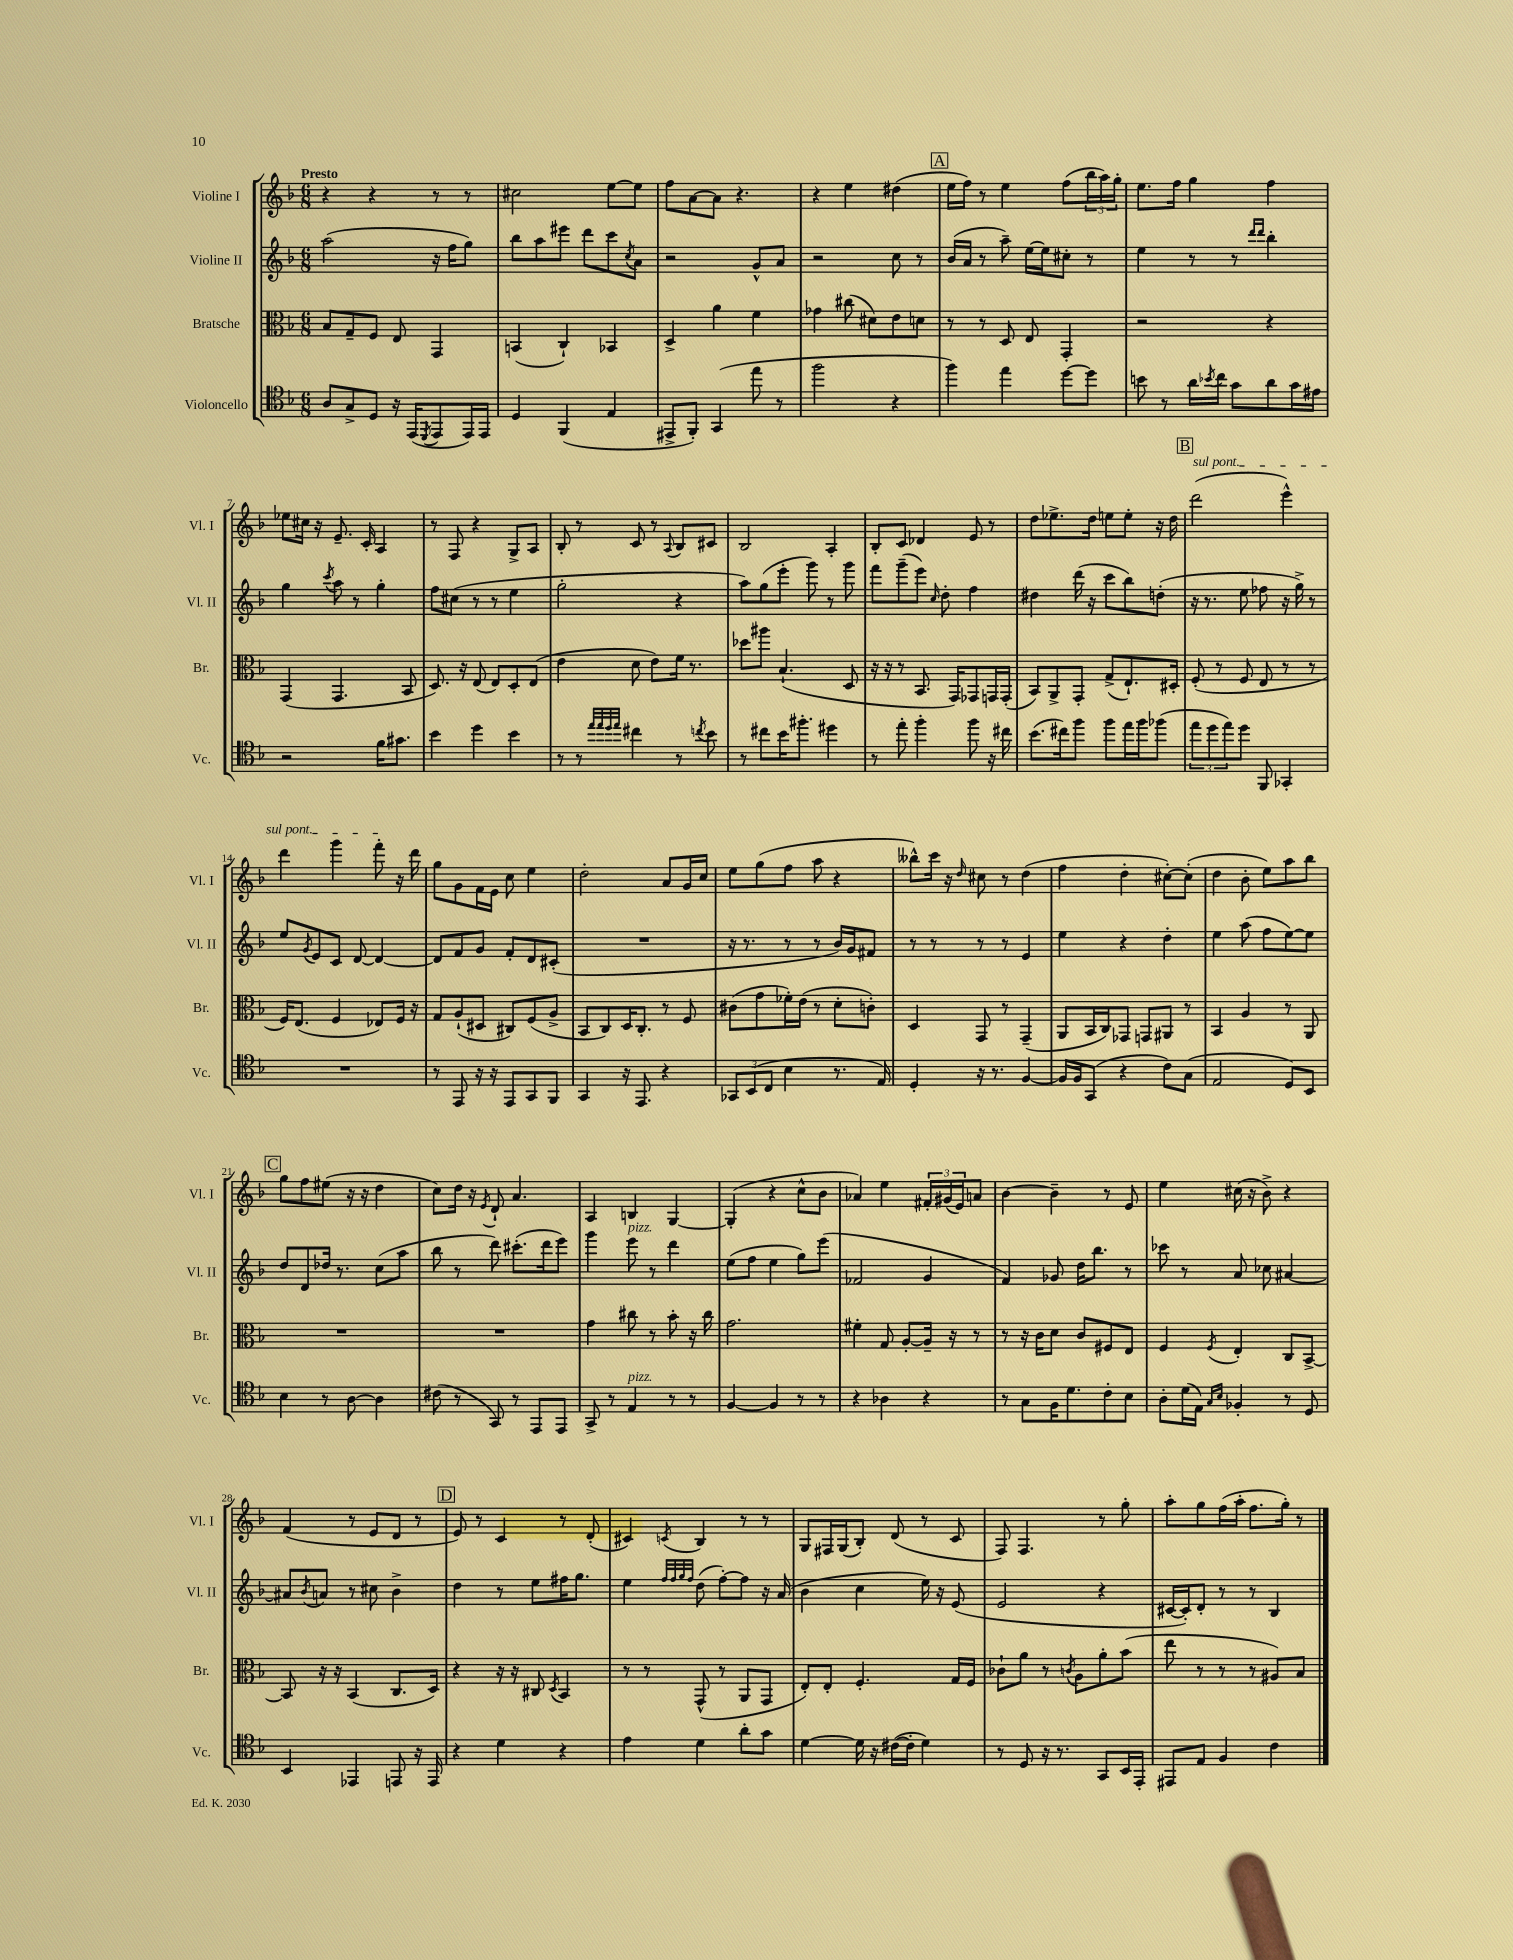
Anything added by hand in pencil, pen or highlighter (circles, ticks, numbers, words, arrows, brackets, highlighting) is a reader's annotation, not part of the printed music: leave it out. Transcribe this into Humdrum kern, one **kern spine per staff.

**kern	**kern	**kern	**kern
*part4	*part3	*part2	*part1
*staff4	*staff3	*staff2	*staff1
*I"Violoncello	*I"Bratsche	*I"Violine II	*I"Violine I
*I'Vc.	*I'Br.	*I'Vl. II	*I'Vl. I
*clefC4	*clefC3	*clefG2	*clefG2
*k[b-]	*k[b-]	*k[b-]	*k[b-]
*M6/8	*M6/8	*M6/8	*M6/8
=1	=1	=1	=1
!	!	!	!LO:TX:a:B:t=Presto
8A/L	8B-/L	(2aa\	4r
8G^/	8G~/	.	.
8D/J	8F/J	.	4r
16r	8E/	.	.
(16EE/KL	.	.	.
8qDD/	.	.	.
8EE/	4GG/	16r	8r
.	.	16ff\KL	.
16EE/L)	.	8gg\J)	8r
16EE/JJ	.	.	.
=2	=2	=2	=2
4D/	(4BBn/	8bb-\L	2cc#X\
.	.	8aa\	.
(4FF/	4C`/)	8eee#X\J	.
.	.	8ddd\L	.
4E/	4BB-X/	8ccc\	[8ee\L
.	.	8qcc/	.
.	.	8a\J	8ee\J]
=3	=3	=3	=3
8EE#X^/L	4D^/	2r	8ff\L
8FF'/J)	.	.	[8a\
(4GG/	4a\	.	8a\J]
.	.	.	4.r
8ee\	4f\	8g^^/L	.
8r	.	8a/J	.
=4	=4	=4	=4
2ff\	4g-X\	2r	4r
.	(8cc#X\	.	4ee\
.	8d#X\L)	.	.
4r	8e\	8cc\	(4dd#X\
.	8dn\J	8r	.
!!LO:REH:place=s1:t=A
=5	=5	=5	=5
4ff\)	8r	(16b-/LL	16ee\LL
.	.	16a/JJ	16ff\JJ)
.	8r	8r	8r
4ee\	8D/	8aa~\)	4ee\
.	8E/	[16ee\LL	.
.	.	16ee\J]	.
[8dd\L	4GG'/	8cc#X'\J	(8ff\L
8dd\J]	.	8r	24bb-\L
.	.	.	24aa\)
.	.	.	24gg'\JJ
=6	=6	=6	=6
8bn\	2r	4ee\	8.ee\L
8r	.	.	.
.	.	.	16ff\Jk
16a\LL	.	8r	4gg\
8qb-X/	.	.	.
16cc\JJ	.	.	.
8g\L	.	8r	.
.	.	16qqddd/LL	.
.	.	16qqddd/JJ	.
8a\	4r	4bb-'\	4ff\
16g\L	.	.	.
16e#X\JJ	.	.	.
!!LO:LB:g=z
=7	=7	=7	=7
2r	(4GG/	4gg\	8ee-X\L
.	.	.	16cc#X\Jk
.	.	.	16r
.	.	8qccc/	.
.	4.GG/	8aa\	8.e~/
.	.	8r	.
.	.	.	16c'/
16f\KL	.	4gg'\	4A/
8.g#X\J	.	.	.
.	8BB-/	.	.
=8	=8	=8	=8
4b-\	8.D/)	8ff\L	8r
.	.	(8cc#X\J	8F/
.	16r	.	.
4dd\	(8E/	8r	4r
.	8E/L)	8r	.
4b-\	8D'/	4ee\	8G^/L
.	(8E/J	.	8A/J
=9	=9	=9	=9
8r	4e\	2gg'\	8B-'/
8r	.	.	8r
32qqee/LLL	.	.	.
32qqee/	.	.	.
32qqdd/	.	.	.
32qqee/JJJ	.	.	.
4cc#X\	8d\	.	8c/
.	8e\L)	.	8r
.	.	.	8qqA/
8r	16f\Jk	4r	8B-/L
.	8.r	.	.
8qccn/	.	.	.
8b-\	.	.	8c#X/J
=10	=10	=10	=10
8r	8dd-X\L	8aa\L)	2B-/
8cc#X\L	8aa#X\J	(8gg\	.
16b-\K	(4.B-`/	8eee'\J	.
8.ff#X'\J	.	.	.
.	.	8ggg\)	.
4dd#X\	.	8r	4A'/
.	8D/	8ggg\	.
=11	=11	=11	=11
8r	16r	8fff\L	8B-'/L
.	16r	.	.
8ee'\	8r	(8ggg~\	8c/J
4ff'\	8.BB-/	8eee\J)	4d-X/
.	.	16qqcc/	.
.	.	8dd'\	.
.	16GG/KL)	.	.
8ff\	8GG-X/	4ff\	8e/
16r	16GGn/L	.	8r
16cc#X\	(16GG'/JJ	.	.
=12	=12	=12	=12
(8.b-\L	8BB-/L)	4dd#X\	8dd\L
.	8AA^/	.	8.ee-X^\
16cc#X\k)	.	.	.
8ff\J	8GG'/J	(16ddd\	.
.	.	16r	16dd\Jk
8ff\L	(8G^/L	8ccc\L	8een\L
16ee\L	8.E`/)	8bb-\)	8ee'\J
16ff\J	.	.	.
(8ff-X\J	.	(8ddn'\J	16r
.	16D#X'/Jk	.	16dd\
!!LO:REH:place=s1:t=B
=13	=13	=13	=13
!	!	!	!LO:TX:a:i:t=sul pont.
12ee\L	(8F'/	16r	(2ddd\
.	.	8.r	.
12dd\	.	.	.
.	8r	.	.
12ee\)	.	.	.
8dd\J	8F/	8ee\	.
8FF/	8E/	8ff-X\	.
4GG-X'/	8r	16r	4eee^^\)
.	.	16gg^\)	.
.	8r	8r	.
!!LO:LB:g=z
=14	=14	=14	=14
2.r	16F/KL)	8ee/L	4ddd\
.	(8.E/J	.	.
.	.	8qg/	.
.	.	8e/	.
.	4F/	8c/J	4ggg\
.	.	[8d/	.
.	8E-X/L)	4d/_	8fff'\
.	16F/Jk	.	16r
.	16r	.	16ddd\
=15	=15	=15	=15
8r	8G/L	8d/L]	8gg\L
8EE/	(8A`/	8f/	8g\
16r	8D#X/J	8g/J	16f\L
16r	.	.	16e\JJ
8EE/L	8C#X/L)	8f'/L	8cc\
8GG/	(8F/	8d/	4ee\
8FF/J	8A^/J	(8c#X'/J	.
=16	=16	=16	=16
4GG/	8BB-/L	2.r	2dd'\
.	8C/)	.	.
16r	16D/K	.	.
8.EE/	8.C'/J	.	.
4r	8r	.	8a/L
.	8F/	.	16g/L
.	.	.	16cc/JJ
=17	=17	=17	=17
12GG-X/L	(8c#X\L	16r	8ee\L
.	.	8.r	.
(12BB-/	.	.	.
.	8g\	.	(8gg\
12C/J	.	.	.
4B-\	16f-X'\L)	8r	8ff\J
.	(16e\JJ	.	.
.	8r	8r	8aa\
8.r	8d'\L	16b-/LL)	4r
.	.	16g/J	.
.	8cn'\J)	8f#X/J	.
16E/)	.	.	.
=18	=18	=18	=18
4D'/	4D/	8r	8bb--X^^\L)
.	.	8r	16ccc\Jk
.	.	.	16r
.	.	.	16qqdd/
16r	8GG/	8r	8cc#X\
8.r	.	.	.
.	8r	8r	8r
[4F/	(4GG~/	4e/	(4dd\
=19	=19	=19	=19
16F/LL]	8AA/L	4ee\	4ff\
16F/J	.	.	.
(8GG/J	16BB-/L	.	.
.	16C/J)	.	.
4r	8GG-X/J	4r	4dd'\
.	8GGn/L	.	.
8c\L)	8AA#X/J	4dd'\	[8cc#X'\L)
(8G\J	8r	.	(8cc#'\J]
=20	=20	=20	=20
2E/	4BB-/	4ee\	4dd\
.	4A/	(8aa\	8b-'\
.	.	8ff\L	8ee\L)
8D/L)	8r	[8ee\)	8aa\
8BB-/J	8AA/	8ee\J]	8bb-\J
!!LO:LB:g=z
!!LO:REH:place=s1:t=C
=21	=21	=21	=21
4B-\	2.r	8dd/L	8gg\L
.	.	8d/	8ff\
8r	.	16dd-X/Jk	(8ee#X\J
.	.	8.r	.
[8A\	.	.	16r
.	.	.	16r
4A\]	.	(8cc\L	4dd\
.	.	8aa\J	.
=22	=22	=22	=22
(8c#X\	2.r	8bb-\	8cc\L)
8r	.	8r	16dd\Jk
.	.	.	16r
.	.	.	8qe/
8GG/)	.	8ddd\)	8d`/
8r	.	(8.ccc#X'\L	4.a/
8EE/L	.	.	.
.	.	16ddd\k	.
8EE/J	.	8eee\J)	.
=23	=23	=23	=23
8GG^/	4g\	4ggg\	4A/
8r	.	.	.
!	!	!LO:TX:a:i:t=pizz.	!
!LO:TX:a:i:t=pizz.	!	!	!
4E/	8cc#X\	8eee\	4Bn/
.	8r	8r	.
8r	8b-'\	4ddd\	[4G/
8r	16r	.	.
.	16cc#\	.	.
=24	=24	=24	=24
[4F/	2.g\	(8ee\L	(4G'/]
.	.	8ff\J	.
4F/]	.	4ee\	4r
8r	.	8gg\L)	8cc^^\L
8r	.	(8eee\J	8b-\J
=25	=25	=25	=25
4r	4f#X'\	2f-X/	4a-X/)
4A-X\	8G/	.	4ee\
.	[8A'/L	.	.
4r	16A~/Jk]	4g/	24f#X'/LL
.	.	.	(24g#X/
.	16r	.	.
.	.	.	24e/J)
.	8r	.	8an/J
=26	=26	=26	=26
8r	8r	4f/)	[4b-\
8G\L	16r	.	.
.	16c\KL	.	.
16F\K	8d\J	8g-X/	4b-~\]
8.d\	.	.	.
.	8c/L	16dd\KL	.
.	.	8.bb-\J	.
8c'\	8F#X/	.	8r
8B-\J	8E/J	8r	8e/
=27	=27	=27	=27
8A'\L	4F/	8ccc-X\	4ee\
(16d\L	.	8r	.
16E\JJ)	.	.	.
16qqG/LL	.	.	.
16qqB-/JJ	8qF/	.	.
4F-X'/	4E'/	8a/	(16cc#X\
.	.	.	16r
.	.	8cc-X\	8b-^\)
8r	8C/L	[4a#X/	4r
8D/	[8BB-^/J	.	.
!!LO:LB:g=z
=28	=28	=28	=28
4BB-/	8BB-/]	8a#X/L]	(4f/
.	.	8qb-/	.
.	16r	8an/J	.
.	16r	.	.
4EE-X/	(4BB-/	8r	8r
.	.	8cc#X\	8e/L
8EEn/	8.C/L	4b-^\	8d/J
16r	.	.	8r
16EE/	16D/Jk)	.	.
!!LO:REH:place=s1:t=D
=29	=29	=29	=29
4r	4r	4dd\	8e/)
.	.	.	8r
4d\	16r	8r	4c/
.	16r	.	.
.	8C#X/	8ee\L	.
.	8qD/	.	.
4r	4BB-/	16ff#X\K	8r
.	.	8.gg\J	.
.	.	.	(8d'/
=30	=30	=30	=30
4e\	8r	4ee\	4c#X/)
.	8r	.	.
.	.	32qqff/LLL	.
.	.	32qqff/	.
.	.	32qqgg/	.
.	.	32qqff/JJJ	8qcn/
4d\	(8GG^^/	(8dd\	4B-/
.	8r	[8ff'\L)	.
8a'\L	8AA/L	8ff\J]	8r
8g\J	8GG/J	16r	8r
.	.	(16a/	.
=31	=31	=31	=31
[4d\	8E'/L)	4b-\	8G/L
.	8E'/J	.	16F#X/L
.	.	.	(16G/J
16d\]	4.F'/	4cc\	8B-'/J)
16r	.	.	.
([16c#X\LL	.	.	(8d/
16c#'\JJ]	.	.	.
4d\)	.	16ee\)	8r
.	.	16r	.
.	16G/LL	(8e/	8c/
.	16F/JJ	.	.
=32	=32	=32	=32
8r	8c-X`\L	2e/	8F/)
8D/	8a\J	.	4.F/
16r	8r	.	.
8.r	.	.	.
.	8qcn/	.	.
.	8A\L	.	.
8GG/L	8a'\	4r	8r
16BB-/L	(8b-\J	.	8gg'\
16EE'/JJ	.	.	.
=33	=33	=33	=33
8EE#X/L	8ee\	[16c#X/LL	8aa'\L
.	.	16c#'/J])	.
8E/J	8r	8d'/J	8gg\
4F/	8r	8r	(16ff\L
.	.	.	16aa'\JJ
.	8r	8r	8.ff\L
4c\	8A#X/L)	4B-/	.
.	.	.	16gg'\Jk)
.	8B-/J	.	8r
==	==	==	==
*-	*-	*-	*-
